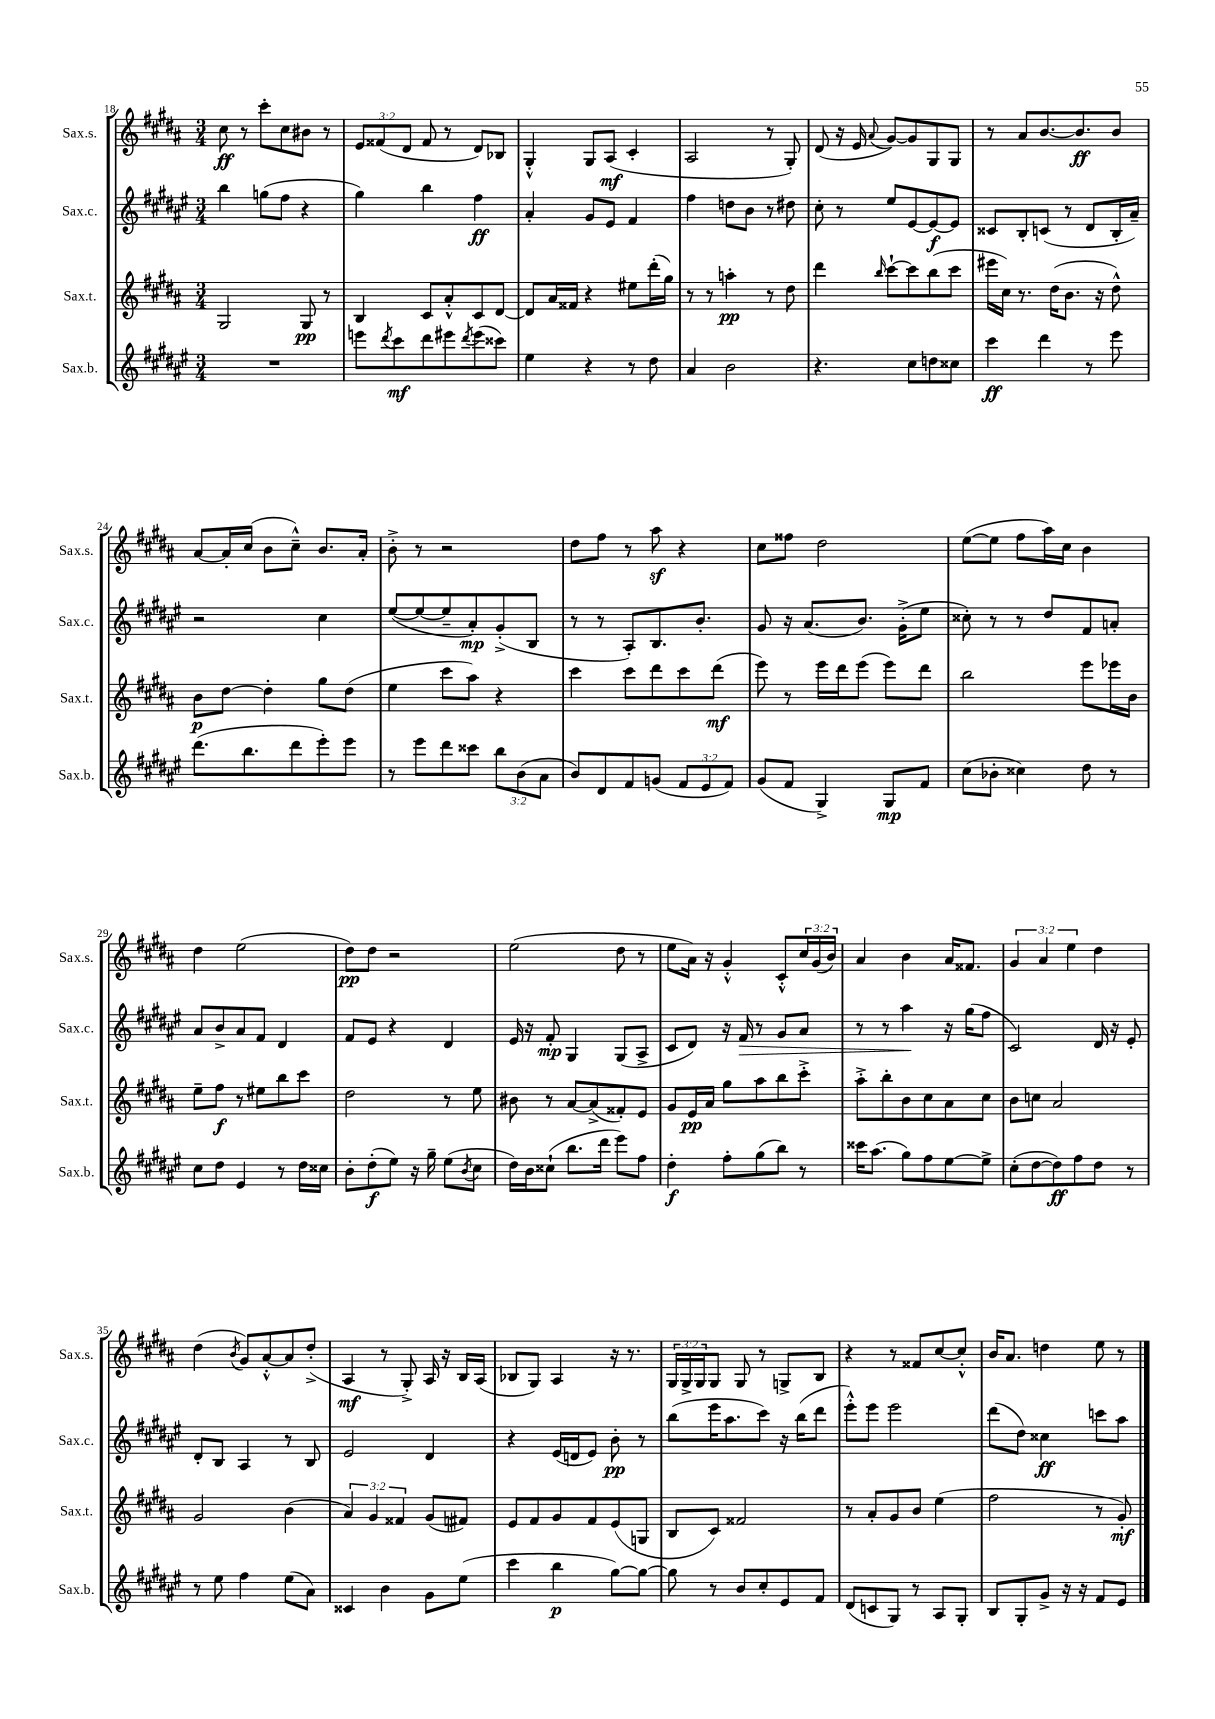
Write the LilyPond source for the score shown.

<<
\new StaffGroup <<
\new Staff = "s0" \with { instrumentName = "Sax.s." shortInstrumentName = "Sax.s." } {
    \clef treble \key b \major \numericTimeSignature \time 3/4 \override Staff.TupletNumber.text = #tuplet-number::calc-fraction-text
    cis''8\ff r8 cis'''8-. cis''8 bis'8 r8 |
    \tuplet 3/2 { e'8 fisis'8( dis'8 } fisis'8 r8 dis'8) bes8 |
    gis4-.-^ gis8 ais8\mf( cis'4-. |
    ais2 r8 gis8-.) |
    dis'8( r16 e'16 \appoggiatura { ais'8 } gis'8~) gis'8 gis8 gis8 |
    r8 ais'8 b'8.~ b'8.\ff b'8 |
    ais'8~ ais'16-. cis''16( b'8 cis''8---^) b'8. ais'16-. |
    b'8-.-> r8 r2 |
    dis''8 fis''8 r8 ais''8\sf r4 |
    cis''8 fisis''8 dis''2 |
    e''8~( e''8 fis''8 ais''16) cis''16 b'4 |
    dis''4 e''2( |
    dis''8\pp) dis''8 r2 |
    e''2( dis''8 r8 |
    e''8 ais'16) r16 gis'4-.-^ cis'8-.-^ \tuplet 3/2 { cis''16 gis'16( b'16) } |
    ais'4 b'4 ais'16 fisis'8. |
    \tuplet 3/2 { gis'4 ais'4 e''4 } dis''4 |
    dis''4( \acciaccatura { b'8 } gis'8) ais'8~-.-^ ais'8 dis''8-.->( |
    ais4\mf r8 gis8-.->) ais16 r16 b16 ais16( |
    bes8 gis8) ais4 r16 r8. |
    \tuplet 3/2 { gis16 gis16-> gis16 } gis8 gis8 r8 g8-> b8 |
    r4 r8 fisis'8 cis''8~ cis''8-.-^ |
    b'16 ais'8. d''4 e''8 r8 \bar "|." |
}
\new Staff = "s1" \with { instrumentName = "Sax.c." shortInstrumentName = "Sax.c." } {
    \clef treble \key fis \major \numericTimeSignature \time 3/4
    b''4 g''8( fis''8 r4 |
    gis''4) b''4 fis''4\ff |
    ais'4-. gis'8 eis'8 fis'4 |
    fis''4 d''8 b'8 r8 dis''8 |
    cis''8-. r8 eis''8 eis'8~ eis'8~\f eis'8 |
    cisis'8 b8-. c'8( r8 dis'8 b16-. ais'16--) |
    r2 cis''4 |
    eis''8~( eis''8~ eis''8-- ais'8-.\mp) gis'8-.->( b8 |
    r8 r8 ais8-.) b8. b'8.-. |
    gis'8 r16 ais'8.( b'8.) gis'16-.->( eis''8 |
    cisis''8-.) r8 r8 dis''8 fis'8 a'8-. |
    ais'8 b'8-> ais'8 fis'8 dis'4 |
    fis'8 eis'8 r4 dis'4 |
    eis'16 r16 fis'8-.\mp gis4 gis8( ais8-> |
    cis'8 dis'8) r16 fis'16\> r8 gis'8 ais'8 |
    r8 r8 ais''4\! r16 gis''16( fis''8 |
    cis'2) dis'16 r16 eis'8-. |
    dis'8-. b8 ais4 r8 b8 |
    eis'2 dis'4 |
    r4 eis'16( d'16 eis'8) b'8-.\pp r8 |
    b''8( eis'''16 ais''8. cis'''8) r16 b''16( dis'''8 |
    eis'''8-.-^) eis'''8 eis'''2 |
    dis'''8( dis''8) cisis''4\ff c'''8 ais''8 \bar "|." |
}
\new Staff = "s2" \with { instrumentName = "Sax.t." shortInstrumentName = "Sax.t." } {
    \clef treble \key b \major \numericTimeSignature \time 3/4 \override Staff.TupletNumber.text = #tuplet-number::calc-fraction-text
    gis2 gis8\pp r8 |
    b4 cis'8 ais'8-.-^ cis'8 dis'8~ |
    dis'8 ais'16 fisis'16 r4 eis''8 dis'''16-.( gis''16) |
    r8 r8 a''4-.\pp r8 dis''8 |
    dis'''4 \grace { b''16 } cis'''8~-! cis'''8 b''8( cis'''8 |
    eis'''16 cis''16) r8. dis''16( b'8. r16 dis''8-^) |
    b'8\p dis''8~ dis''4-. gis''8 dis''8( |
    e''4 cis'''8 ais''8) r4 |
    cis'''4 cis'''8 dis'''8 cis'''8 dis'''8\mf( |
    e'''8) r8 e'''16 dis'''16 e'''8( e'''8) dis'''8 |
    b''2 e'''8 ees'''16 b'16 |
    e''8-- fis''8\f r8 eis''8 b''8 cis'''8 |
    dis''2 r8 e''8 |
    bis'8 r8 ais'8~ ais'8->( fisis'8-.) e'8 |
    gis'8 e'16\pp ais'16 gis''8 ais''8 b''8 cis'''8-.-> |
    ais''8-.-> b''8-. b'8 cis''8 ais'8 cis''8 |
    b'8 c''8 ais'2 |
    gis'2 b'4( |
    \tuplet 3/2 { ais'4) gis'4 fisis'4 } gis'8( fis'8) |
    e'8 fis'8 gis'8 fis'8 e'8( g8 |
    b8 cis'8) fisis'2 |
    r8 ais'8-. gis'8 b'8 e''4( |
    fis''2 r8 gis'8-.\mf) \bar "|." |
}
\new Staff = "s3" \with { instrumentName = "Sax.b." shortInstrumentName = "Sax.b." } {
    \clef treble \key fis \major \numericTimeSignature \time 3/4 \override Staff.TupletNumber.text = #tuplet-number::calc-fraction-text
    R2. |
    e'''8 \acciaccatura { dis'''8 } cis'''8\mf dis'''8 eis'''8 \acciaccatura { dis'''8 } eis'''8( cisis'''8) |
    eis''4 r4 r8 dis''8 |
    ais'4 b'2 |
    r4. cis''8 d''8 cisis''8 |
    cis'''4\ff dis'''4 r8 eis'''8 |
    dis'''8.( b''8. dis'''8 eis'''8-.) eis'''8 |
    r8 eis'''8 dis'''8 cisis'''8 \tuplet 3/2 { b''8 b'8( ais'8 } |
    b'8) dis'8 fis'8 g'8( \tuplet 3/2 { fis'8 eis'8 fis'8) } |
    gis'8( fis'8 gis4->) gis8\mp fis'8 |
    cis''8( bes'8-. cisis''4) dis''8 r8 |
    cis''8 dis''8 eis'4 r8 dis''16 cisis''16 |
    b'8-. dis''8-.\f( eis''8) r16 gis''16-- eis''8( \acciaccatura { b'8 } cis''8 |
    dis''16) b'16 cisis''8-!( b''8. dis'''16 eis'''8) fis''8 |
    dis''4-.\f fis''8-. gis''8( b''8) r8 |
    cisis'''16 ais''8.( gis''8) fis''8 eis''8~ eis''8-> |
    cis''8-.( dis''8~ dis''8\ff) fis''8 dis''8 r8 |
    r8 eis''8 fis''4 eis''8( ais'8) |
    cisis'4 b'4 gis'8 eis''8( |
    cis'''4 b''4\p gis''8~) gis''8~ |
    gis''8 r8 b'8 cis''8-. eis'8 fis'8 |
    dis'8( c'8 gis8) r8 ais8 gis8-. |
    b8 gis8-. gis'8-> r16 r16 fis'8 eis'8 \bar "|." |
}
>>
>>
\layout { \context { \Score currentBarNumber = #18 } }
